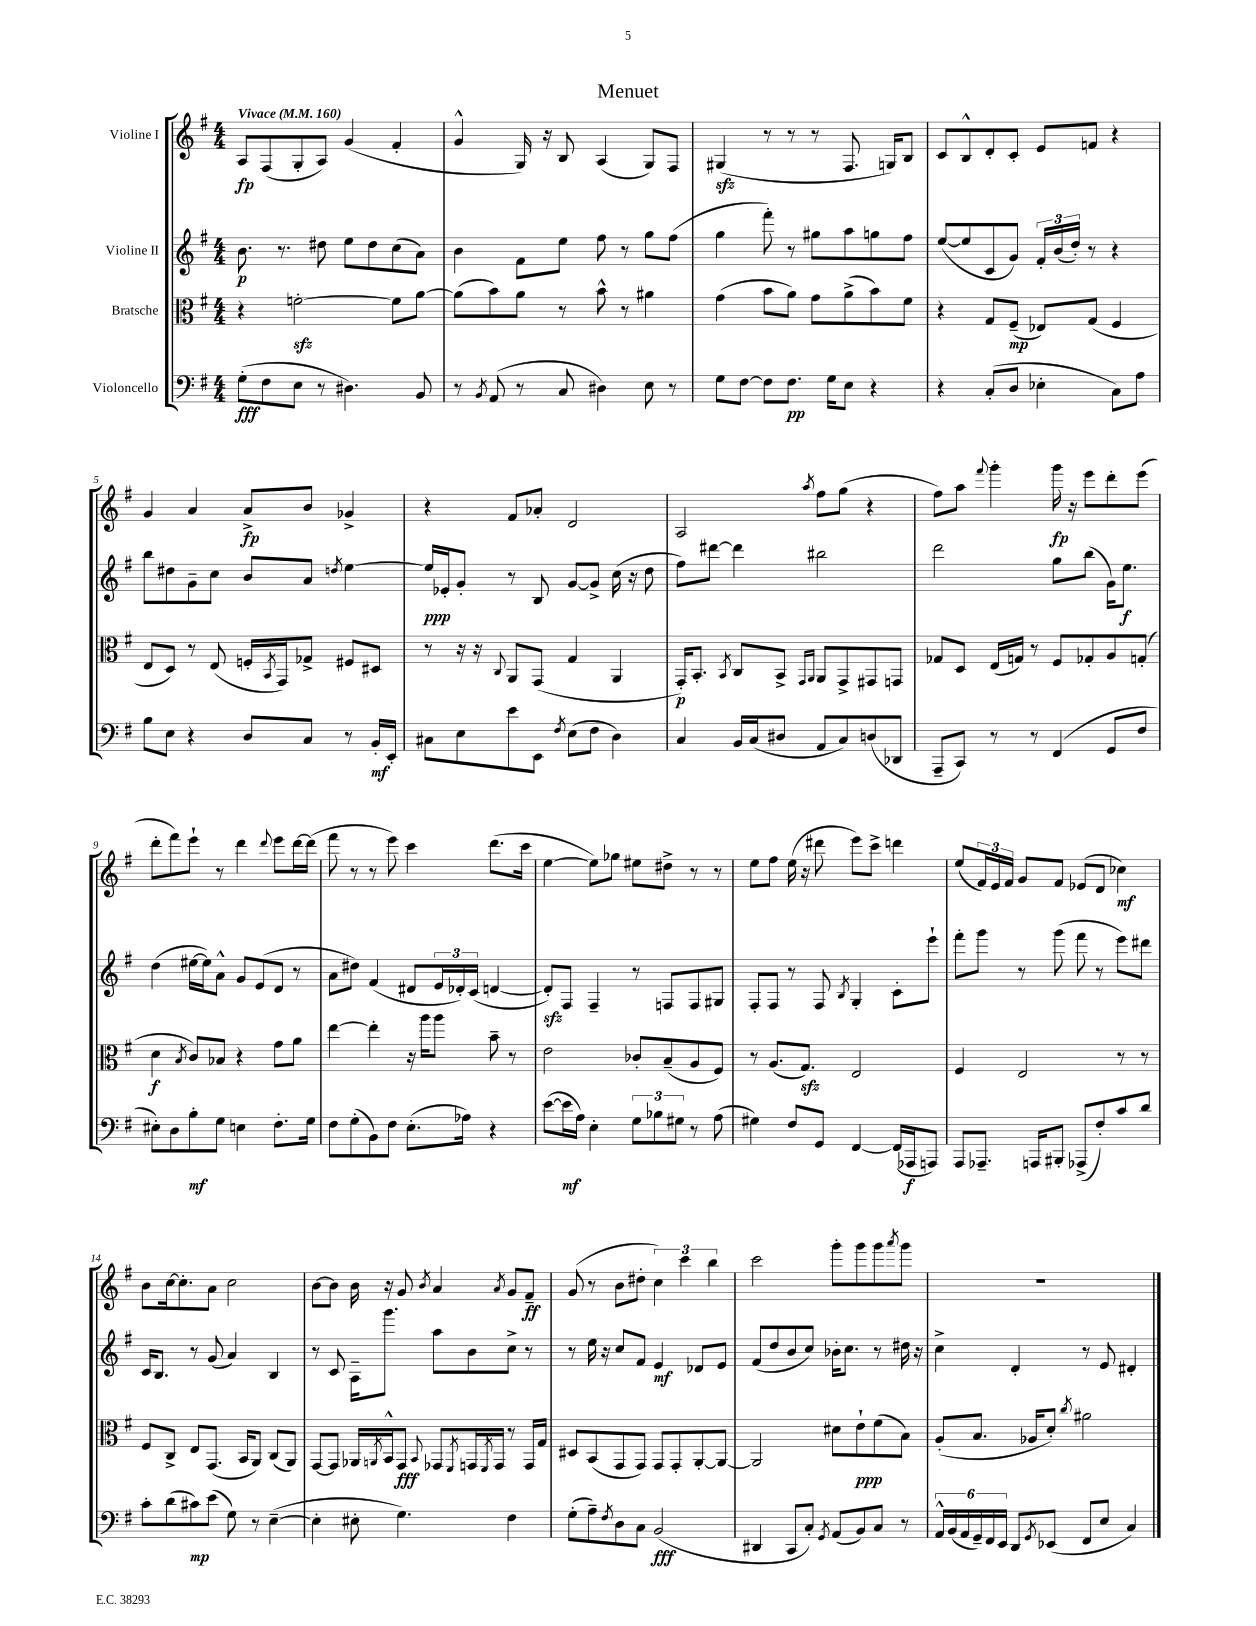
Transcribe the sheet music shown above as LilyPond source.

\header { title = "Menuet" }
<<
\new StaffGroup <<
\new Staff = "s0" \with { instrumentName = "Violine I" } {
    \clef treble \key g \major \numericTimeSignature \time 4/4 \tempo "Vivace" 4 = 160
    a8\fp fis8( g8-. a8) g'4( fis'4-. |
    g'4-^ g16) r16 b8 a4( g8) fis8 |
    gis4\sfz( r8 r8 r8 fis8. g16) b8 |
    c'8 b8-^ d'8-. c'8-. e'8 f'8 r4 |
    g'4 a'4 a'8->\fp b'8 ges'4-> |
    r4 fis'8 aes'8-. d'2 |
    a2 \acciaccatura { a''8 } fis''8 g''8( r4 |
    fis''8) a''8 \appoggiatura { fis'''8 } g'''4-. g'''16\fp r16 e'''8 d'''8-. e'''8( |
    d'''8-. fis'''8) e'''8-! r8 d'''4 \appoggiatura { d'''8 } e'''8 d'''16~ d'''16( |
    fis'''8 r8 r8 e'''8) c'''4 d'''8.( c'''16 |
    e''4~ e''8) ges''8 eis''8 dis''8-> r8 r8 |
    e''8 fis''8 e''16( r16 dis'''8 e'''8) c'''8-> d'''4 |
    e''8( \tuplet 3/2 { fis'16) e'16 fis'16 } g'8 fis'8 ees'8( d'8 ces''4\mf) |
    b'8 c''16~ c''8.-. a'8 c''2 |
    b'8~ b'8 b'16 r16 g'8 \acciaccatura { b'8 } a'4 \acciaccatura { a'8 } g'8 fis'8--\ff |
    g'8( r8 b'8 dis''8-. \tuplet 3/2 { c''4) c'''4 b''4 } |
    c'''2 g'''8-. g'''8 g'''8 \acciaccatura { a'''8 } g'''8 |
    R1 \bar "|." |
}
\new Staff = "s1" \with { instrumentName = "Violine II" } {
    \clef treble \key g \major \numericTimeSignature \time 4/4
    b'8.\p r8. dis''8 e''8 dis''8 c''8( a'8) |
    b'4 fis'8 e''8 fis''8 r8 g''8 fis''8( |
    g''4 fis'''8-.) r8 gis''8 a''8 g''8 fis''8 |
    e''8~( e''8 c'8 g'8) \tuplet 3/2 { fis'16-. b'16( d''16-.) } r8 r4 |
    b''8 dis''8 g'8-- c''8 b'8 a'8 \acciaccatura { d''8 } e''4~ |
    e''16\ppp ees'16-. g'8-. r8 b8 g'8~ g'8-> c''16( r16 d''8 |
    fis''8) dis'''8~ dis'''4 bis''2 |
    d'''2 g''8 b''8( g'16) e''8.\f |
    d''4( eis''16~ eis''16) a'8-^ g'8 e'8( d'8 r8 |
    a'8 dis''8) fis'4( dis'8 \tuplet 3/2 { e'16 des'16-.) c'16( } d'4~ |
    d'8-.\sfz) fis8 fis4-- r8 f8 f8 gis8 |
    fis8-. fis8 r8 fis8 \acciaccatura { b8 } g4-. c'8-. e'''8-! |
    fis'''8-. g'''8 r8 g'''8( fis'''8 r8 e'''8) dis'''8 |
    c'16 b8. r8 g'8( a'4) b4 |
    r8 c'8 a16-- g'''8. a''8 b'8 c''8-> r8 |
    r8 e''16 r16 c''8 fis'8 e'4\mf des'8 e'8 |
    fis'8( d''8 b'8 c''8) bes'16-. c''8. r8 dis''16 r16 |
    c''4-> d'4-. r8 e'8 dis'4-. \bar "|." |
}
\new Staff = "s2" \with { instrumentName = "Bratsche" } {
    \clef alto \key g \major \numericTimeSignature \time 4/4
    r4 f'2~-.\sfz f'8 a'8~ |
    a'8( b'8) a'8 r8 b'8-^ r8 ais'4 |
    g'4( b'8 a'8) g'8 a'8->( b'8) fis'8 |
    r4 g8 fis8--\mp( ees8) g8( fis4 |
    e8 d8) r8 e8( f16-. \acciaccatura { b,8 } g,16) ges8-> fis8 dis8 |
    r8 r16 r16 \appoggiatura { c8 } a,8 g,8( g4 a,4 |
    g,16-.\p) b,8.-. \acciaccatura { b,8 } c8 b,8-> \grace { g,16 a,16 } a,8 g,8-> gis,8 g,8 |
    ges8 d8 e16( g16) r8 fis8 ges8-. a8 g8-.( |
    d'4\f \acciaccatura { b8 } c'8) bes8 r4 g'8 a'8 |
    e''4~ e''4-. r16 a''16 a''8 b'8-- r8 |
    e'2 ces'8-. b8--( a8 fis8) |
    r8 a8.( g8.\sfz) e2 |
    fis4 e2 r8 r8 |
    fis8 c8-> e8 g,8.( b,16 a,8) c8( a,8) |
    g,8~ g,8 aes,16 \acciaccatura { a,8 } b,16-^ g,8\fff \appoggiatura { b,8 } ges,8 \acciaccatura { fis,8 } g,16 \acciaccatura { fis,8 } g,16 r8 g,16 g16 |
    dis8 b,8( g,8 g,8) g,8 g,8-. a,8~-. a,8~ |
    a,2 dis'8 e'8-!\ppp fis'8( b8) |
    a8-.( b8. aes16 d'8-.) \acciaccatura { c''8 } ais'2 \bar "|." |
}
\new Staff = "s3" \with { instrumentName = "Violoncello" } {
    \clef bass \key g \major \numericTimeSignature \time 4/4
    g8-.\fff( fis8 e8 r8 dis4.) b,8 |
    r8 \acciaccatura { b,8 } a,8( r8 c8 dis4) e8 r8 |
    g8 fis8~ fis8 fis8.\pp g16 e8 r4 |
    r4 c8-.( d8 ees4-. c8) a8 |
    b8 e8 r4 d8 c8 r8 b,16-.\mf e,16-. |
    cis8 e8 e'8 e,8 \acciaccatura { fis8 } e8( fis8 d4) |
    c4 b,16 c16( dis8 a,8 c8) d8( des,8 |
    a,,8-- c,8) r8 r8 fis,4( g,8 fis8 |
    eis8-.) d8 b8-.\mf g8 e4 fis8.-. g16 |
    fis8 g8-.( b,8) fis8 e8.-.( aes16) r4 |
    e'8~( e'16\mf a16) e4-. \tuplet 3/2 { g8 bes8 gis8 } r8 a8( |
    gis4) fis8 g,8 fis,4~ fis,16( aes,,16\f a,,8) |
    a,,8 aes,,8.-- a,,16 bis,,8-. aes,,8->( fis8-.) c'8 d'8 |
    c'8-. d'8( cis'8\mp) e'8( g8) r8 e4~--( |
    e4-. eis8-. g4.) fis4 |
    g8-.( a8--) \acciaccatura { fis8 } d8 c8 b,2\fff( |
    dis,4 c,8 c8-.) \acciaccatura { g,8 } a,8( b,8) c8 r8 |
    \tuplet 6/4 { a,16-^ b,16( a,16 g,16--) fis,16 e,16 } d,8 \acciaccatura { g,8 } ees,8( fis,8 e8 c4) \bar "|." |
}
>>
>>
